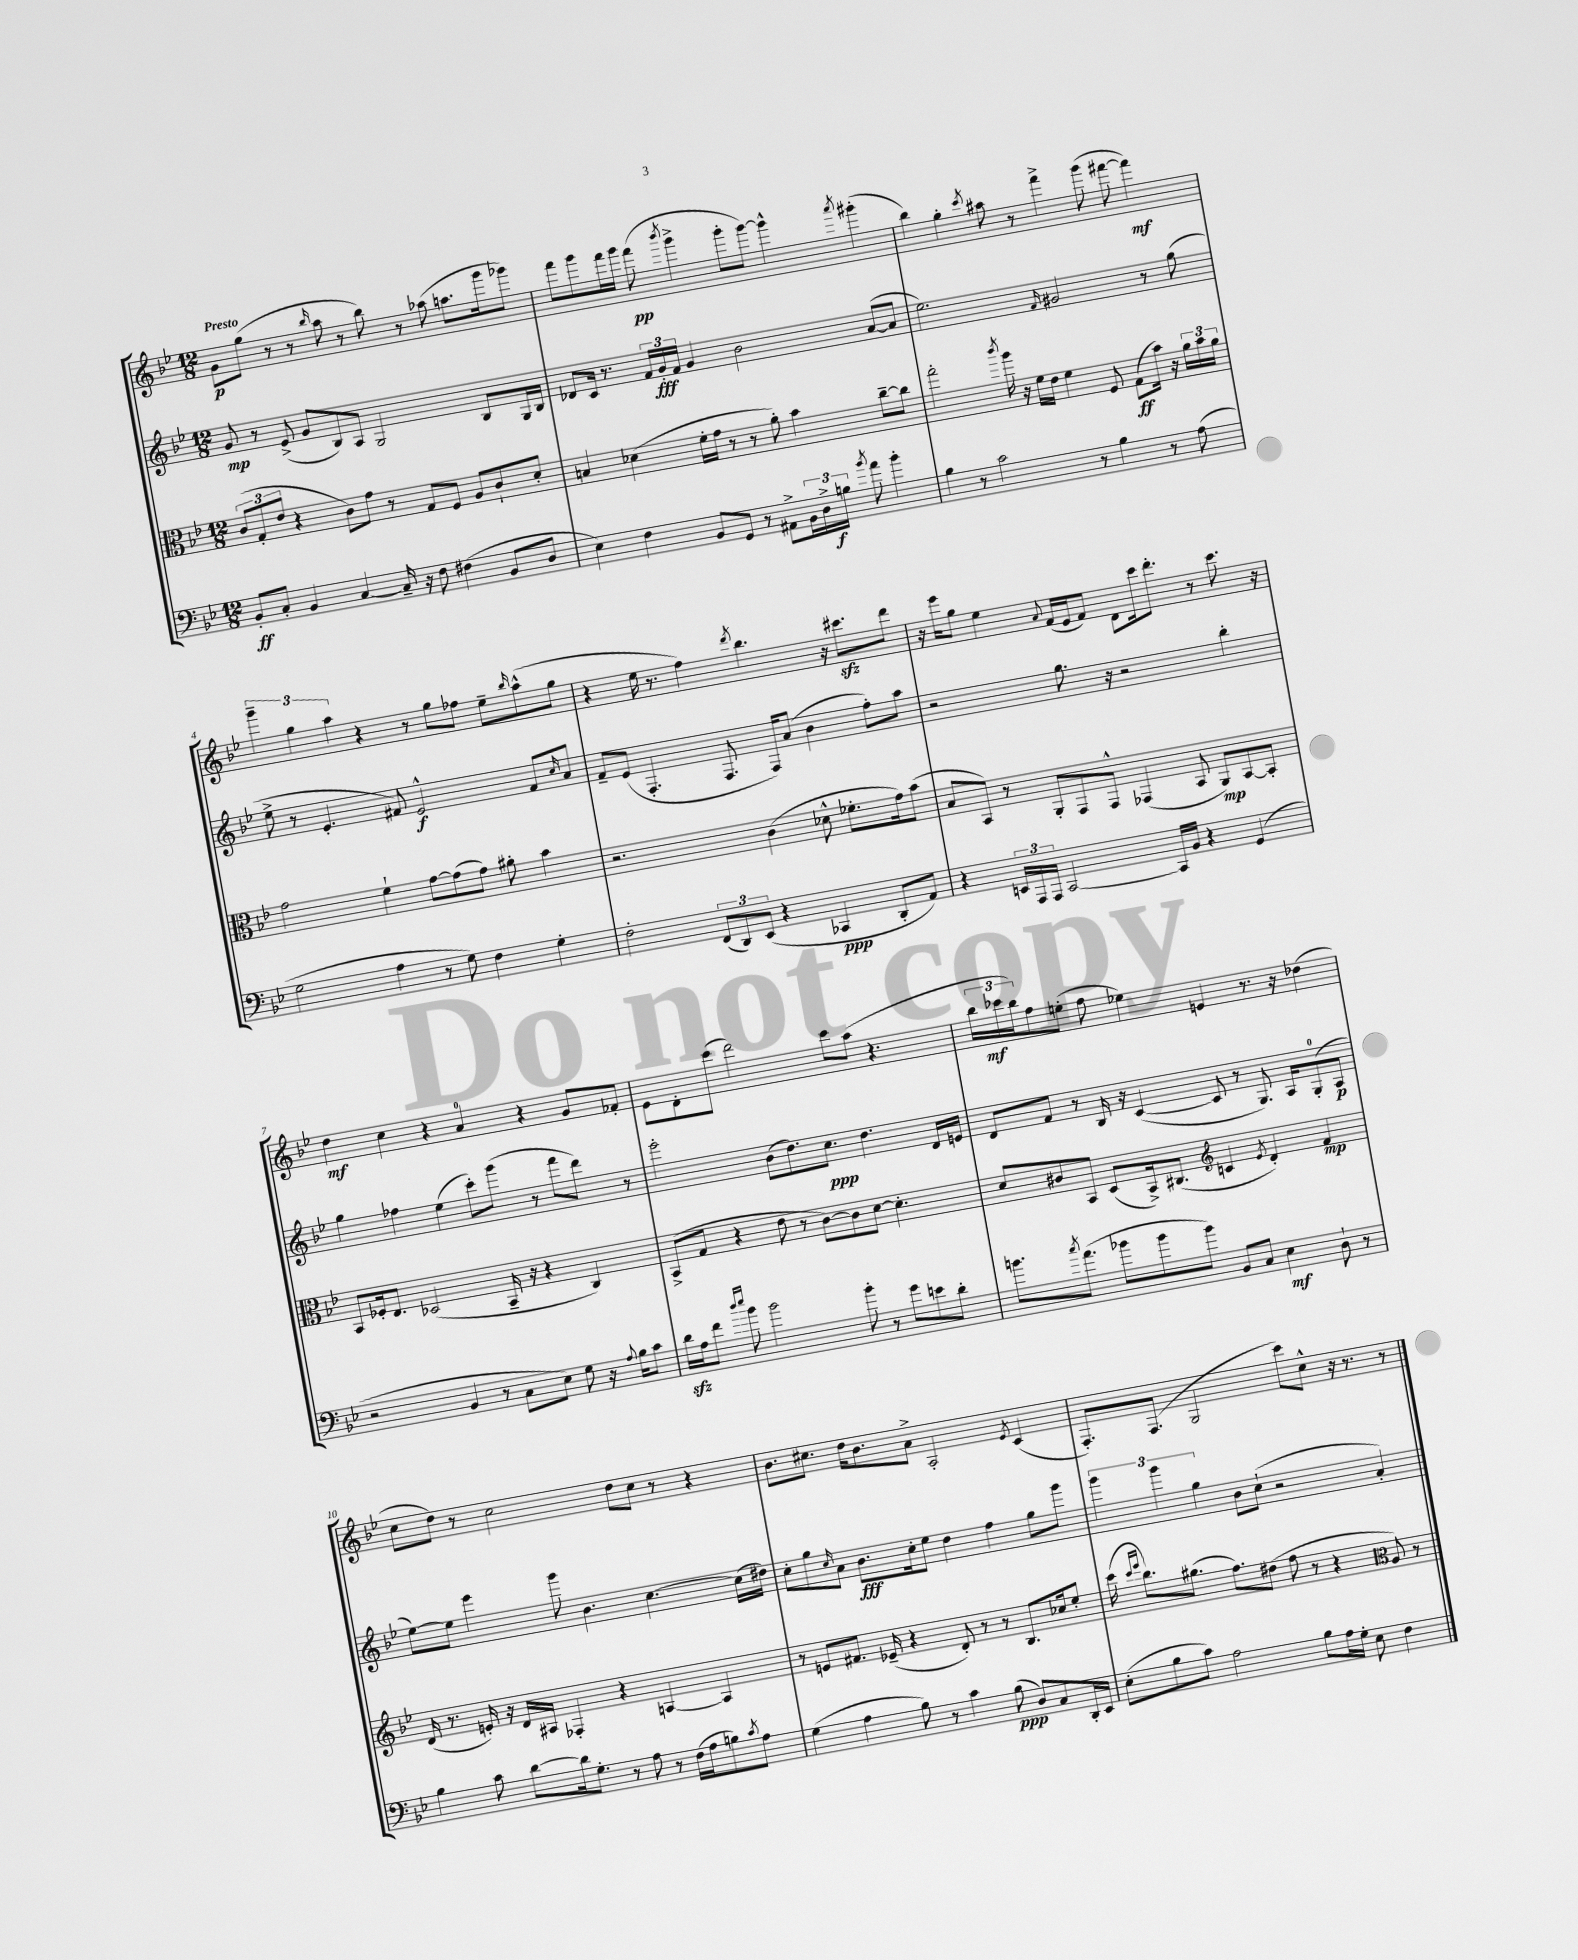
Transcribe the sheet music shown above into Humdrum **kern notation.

**kern	**dynam	**kern	**dynam	**kern	**dynam	**kern	**dynam
*part4	*part4	*part3	*part3	*part2	*part2	*part1	*part1
*staff4	*staff4	*staff3	*staff3	*staff2	*staff2	*staff1	*staff1
*clefF4	*	*clefC3	*	*clefG2	*	*clefG2	*
*k[b-e-]	*	*k[b-e-]	*	*k[b-e-]	*	*k[b-e-]	*
*M12/8	*	*M12/8	*	*M12/8	*	*M12/8	*
=1	=1	=1	=1	=1	=1	=1	=1
!	!	!	!	!	!	!LO:TX:a:B:t=Presto	!
8BB-'/L	ff	(12c/L	.	8g/	mp	8g\L	p
.	.	12G'/	.	.	.	.	.
8C'/J	.	.	.	8r	.	(8gg\J	.
.	.	12e-/J	.	.	.	.	.
4BB-/	.	4r	.	(8e-^/	.	8r	.
.	.	.	.	8g/L	.	8r	.
.	.	.	.	.	.	16qqbb-/	.
[4C/	.	8c\L)	.	8B-/)	.	8aa\	.
.	.	8g\J	.	8A/J	.	8r	.
16C~/]	.	8r	.	2G/	.	8bb-\)	.
16r	.	.	.	.	.	.	.
8F\	.	8G/L	.	.	.	8r	.
(4F#X\	.	8F/J	.	.	.	(8aa-X\	.
.	.	8A/L	.	.	.	8.aan\L	.
8BB-/L	.	8c`/	.	8B-/L	.	.	.
.	.	.	.	.	.	16ggg\k	.
8D/J	.	8d'/J	.	16G/L	.	8ggg-X\J)	.
.	.	.	.	16B-/JJ	.	.	.
=2	=2	=2	=2	=2	=2	=2	=2
4E-\)	.	4Bn/	.	8d-X/L	.	8fff\L	.
.	.	.	.	16c/Jk	.	8ggg\	.
.	.	.	.	8.r	.	.	.
4F\	.	(4d-X\	.	.	.	16fff\L	.
.	.	.	.	.	.	16ggg\JJ	.
.	.	.	.	24f/LL	.	(8fff\	pp
.	.	.	.	24g'/	fff	.	.
.	.	.	.	24f/JJ	.	.	.
.	.	.	.	.	.	8qbbb-/	.
8BB-/L	.	16f'\LL	.	4g/	.	4ggg^\	.
.	.	16g\JJ	.	.	.	.	.
8GG/J	.	8r	.	.	.	.	.
8r	.	8r	.	2b-\	.	8ggg'\L	.
8AA#X^\L	.	8a'\)	.	.	.	[8ggg\J)	.
24BB-\L	.	4b-\	.	.	.	4ggg^^\]	.
24D^\	.	.	.	.	.	.	.
24Bn\JJ	f	.	.	.	.	.	.
8qb-/	.	.	.	.	.	.	.
8a\	.	.	.	.	.	.	.
.	.	.	.	.	.	8qaaa/	.
4b-'\	.	[8cc~\L	.	([8a/L	.	(4ggg#X'\	.
.	.	8cc\J]	.	8a/J]	.	.	.
=3	=3	=3	=3	=3	=3	=3	=3
4B-\	.	2gg'\	.	2.ee-\)	.	4bb-\)	.
8r	.	.	.	.	.	4gg'\	.
2c\	.	.	.	.	.	.	.
.	.	8qccc/	.	.	.	8qccc/	.
.	.	16aa\	.	.	.	8aa#X\	.
.	.	16r	.	.	.	.	.
.	.	16f\LL	.	.	.	8r	.
.	.	16e-\JJ	.	.	.	.	.
.	.	.	.	16qqf/	.	.	.
.	.	4f\	.	2g#X/	.	4fff^\	.
8r	.	.	.	.	.	.	.
4B-\	.	8F/	.	.	.	(8ggg\	.
.	.	(8G\L	ff	.	.	[8fff#X\	.
8r	.	16b-\Jk)	.	8r	.	4fff#\])	mf
.	.	16r	.	.	.	.	.
(8A\	.	24a\LL	.	(8gg\	.	.	.
.	.	24b-\	.	.	.	.	.
.	.	24a\JJ	.	.	.	.	.
!!LO:LB:g=z
=4	=4	=4	=4	=4	=4	=4	=4
2G\	.	2g\	.	8ee-^\	.	6ggg~\	.
.	.	.	.	8r	.	.	.
.	.	.	.	.	.	6gg\	.
.	.	.	.	4.e-'/	.	.	.
.	.	.	.	.	.	6aa\	.
4A\	.	4f`\	.	.	.	4r	.
.	.	.	.	8f#X/)	.	.	.
8r	.	[8g\L	.	2e-^^/	f	8r	.
8G\)	.	(8g\]	.	.	.	8gg\L	.
4F\	.	8g\J)	.	.	.	8ff-X\J	.
.	.	8a#X'\	.	.	.	8ee-~\L	.
.	.	.	.	.	.	16qqbb-/	.
4G'\	.	4b-\	.	8f#/L	.	(8aa^^\	.
.	.	.	.	16qqcc/	.	.	.
.	.	.	.	8a/J	.	8gg\J	.
=5	=5	=5	=5	=5	=5	=5	=5
2F'\	.	2.r	.	8f~/L	.	4r	.
.	.	.	.	(8e-/J	.	.	.
.	.	.	.	4.F'/	.	16ee-\	.
.	.	.	.	.	.	8.r	.
(12FF/L	.	.	.	.	.	4ff\)	.
12DD/)	.	.	.	.	.	.	.
.	.	.	.	8.F/	.	.	.
(12EE-/J	.	.	.	.	.	.	.
.	.	.	.	.	.	8qddd/	.
4r	.	(4c\	.	.	.	4.bb-\	.
.	.	.	.	16F/KL)	.	.	.
.	.	.	.	(8a/J	.	.	.
4CC-X/	ppp	8d-X^^\	.	4b-\	.	.	.
.	.	8.f-X'\L	.	.	.	16r	.
.	.	.	.	.	.	8.ccc#Xzz\L	.
8DD'/L	.	.	.	8ff'\L)	.	.	.
.	.	16g\k)	.	.	.	.	.
8AA/J)	.	(8b-\J	.	8aa\J	.	8ddd\J	.
=6	=6	=6	=6	=6	=6	=6	=6
4r	.	8B-/L	.	2r	.	16r	.
.	.	.	.	.	.	16eee-\KL	.
.	.	8BB-/J)	.	.	.	8gg\J	.
24EEn/LL	.	8r	.	.	.	4ee-\	.
24AAA/	.	.	.	.	.	.	.
24AAA/JJ	.	.	.	.	.	.	.
[2CC/	.	8AA'/L	.	.	.	.	.
.	.	.	.	.	.	8qqa/	.
.	.	8GG/	.	8.gg\	.	(16f/LL	.
.	.	.	.	.	.	16e-/J	.
.	.	8GG^^/J	.	.	.	8f/J)	.
.	.	.	.	16r	.	.	.
.	.	(4GG-X/	.	2r	.	8d\L	.
16CC/LL]	.	.	.	.	.	16ccc\k	.
16BB-/JJ	.	.	.	.	.	8.ddd'\J	.
4r	.	8BB-/	.	.	.	.	.
.	.	8AA/L)	mp	.	.	8r	.
(4GG/	.	[8BB-/	.	4bb-'\	.	8.ccc\	.
.	.	8BB-'/J]	.	.	.	.	.
.	.	.	.	.	.	16r	.
!!LO:LB:g=z
=7	=7	=7	=7	=7	=7	=7	=7
2r	.	8BB-/L	.	4gg\	.	4dd\	mf
.	.	16F-X'/k	.	.	.	.	.
.	.	8.E-/J	.	.	.	.	.
.	.	.	.	4ff-X\	.	4cc\	.
.	.	(2D-X/	.	.	.	.	.
4BB-/	.	.	.	(4ee-\	.	4r	.
8r	.	.	.	8ccc'\L)	.	4a/	.
8C\L	.	16BB-~/	.	(8ggg\J	.	.	.
.	.	16r	.	.	.	.	.
8E-\J)	.	4r	.	8r	.	4r	.
8G\	.	.	.	8fff\L	.	.	.
16r	.	4C/)	.	8ddd\J)	.	8g/L	.
8qqA/	.	.	.	.	.	.	.
16B-\KL	.	.	.	.	.	.	.
8c\J	.	.	.	8r	.	8f-X'/J	.
=8	=8	=8	=8	=8	=8	=8	=8
16dzz\LL	.	(8BB-^/L	.	2eee-'\	.	8e-\L	.
16A\J	.	.	.	.	.	.	.
8f\J	.	8G/J	.	.	.	8d'\	.
16qqdd/LL	.	.	.	.	.	.	.
16qqee-/JJ	.	.	.	.	.	.	.
8b-\	.	4r	.	.	.	(8ccc\J	.
2b-\	.	.	.	.	.	2ddd\)	.
.	.	8e-\	.	(8b-\L	.	.	.
.	.	8r	.	8.dd\)	.	.	.
.	.	[8c\L)	.	.	.	.	.
.	.	.	.	8.cc\J	ppp	.	.
8b-'\	.	8c\]	.	.	.	8ccc\L	.
8r	.	[8d\J	.	4.dd\	.	(8aa\J	.
8g\L	.	4.d'\]	.	.	.	4.r	.
8en\	.	.	.	.	.	.	.
8d'\J	.	.	.	16d/LL	.	.	.
.	.	.	.	16en/JJ	.	.	.
=9	=9	=9	=9	=9	=9	=9	=9
8.bn\L	.	8d/L	.	8d/L	.	24bb-\LL	.
.	.	.	.	.	.	24ccc-X\	mf
.	.	.	.	.	.	24bb-\J)	.
.	.	8c#X/	.	8f/J	.	8ff\	.
8qcc/	.	.	.	.	.	.	.
(8.a\J	.	.	.	.	.	.	.
.	.	8BB-/J	.	8r	.	(8een'\J	.
8b-X\L	.	(8D/L	.	16B-/	.	8ff\	.
.	.	.	.	16r	.	.	.
8b-\	.	16BB-^/k)	.	([4c/	.	4ee-X\)	.
.	.	(8.C#X/J	.	.	.	.	.
8b-\J)	.	.	.	.	.	.	.
*	*	*clefG2	*	*	*	*	*
8BB-/L	.	4cn/	.	8c/]	.	4en/	.
8C/J	.	.	.	8r	.	.	.
.	.	8qe-/	.	.	.	.	.
4E-\	mf	4d'/)	.	8.G/)	.	8.r	.
.	.	.	.	16A/KL	.	16r	.
8D`\	.	4f/	mp	(8G'/	.	(4dd-X\	.
8r	.	.	.	8A/J	p	.	.
!!LO:LB:g=z
=10	=10	=10	=10	=10	=10	=10	=10
4B-\	.	(16d/	.	[8ee-\L)	.	8cc\L	.
.	.	8.r	.	.	.	.	.
.	.	.	.	8ee-\J]	.	8dd\J)	.
8c\	.	16en'/)	.	4eee-\	.	8r	.
.	.	16r	.	.	.	.	.
[8d\L	.	16d/LL	.	.	.	2cc\	.
.	.	16A#X/JJ	.	.	.	.	.
16d\k]	.	4F-X'/	.	8ggg\	.	.	.
8.G'\J	.	.	.	.	.	.	.
.	.	.	.	4.b-\	.	.	.
8r	.	4r	.	.	.	.	.
8A\	.	.	.	.	.	8dd\L	.
8r	.	[4An/	.	[4.cc\	.	8cc\J	.
(16F\LL	.	.	.	.	.	8r	.
16A\J	.	.	.	.	.	.	.
8Bn\)	.	4A/]	.	.	.	4r	.
8qc/	.	.	.	.	.	.	.
8A\J	.	.	.	(16cc\LL]	.	.	.
.	.	.	.	16dd#X\JJ)	.	.	.
=11	=11	=11	=11	=11	=11	=11	=11
(4G\	.	8r	.	8cc'\L	.	8.b-\L	.
.	.	8en/L	.	8gg\	.	.	.
.	.	.	.	.	.	8.cc#X\J	.
.	.	.	.	16qqcc/	.	.	.
4A\	.	8.f#X/J	.	8a\J	.	.	.
.	.	.	.	8.b-\L	fff	16dd\KL	.
.	.	(16e-X~/	.	.	.	8.b-\	.
8B-\)	.	4r	.	.	.	.	.
.	.	.	.	16cc'\k	.	.	.
8r	.	.	.	8ee-\J	.	8a^\J	.
4c\	.	8d'/)	.	4dd\	.	2A'/	.
.	.	8r	.	.	.	.	.
(8B-\	ppp	8r	.	4ff\	.	.	.
8D/L)	.	8.B-/L	.	.	.	.	.
.	.	.	.	.	.	8qe-/	.
8C/	.	.	.	8gg\L	.	(4c/	.
.	.	16cc-X/k	.	.	.	.	.
16DD'/L	.	8ee-'/J	.	8ggg\J	.	.	.
16EE-/JJ	.	.	.	.	.	.	.
=12	=12	=12	=12	=12	=12	=12	=12
(8E-'\L	.	(16ccc\	.	6ggg\	.	8.F'/L)	.
.	.	16qqccc/LL	.	.	.	.	.
.	.	16qqeee-/JJ	.	.	.	.	.
.	.	8.bb-\L)	.	.	.	.	.
8B-\	.	.	.	.	.	.	.
.	.	.	.	6ggg\	.	.	.
.	.	.	.	.	.	(8.F/J	.
8c\J)	.	(8.gg#X\J	.	.	.	.	.
.	.	.	.	6gg\	.	.	.
2A\	.	.	.	.	.	2G/	.
.	.	8.ff\L)	.	.	.	.	.
.	.	.	.	8b-\L	.	.	.
.	.	(8dd#X\J	.	(8cc`\J	.	.	.
.	.	8ff\	.	2r	.	.	.
8B-\L	.	8r	.	.	.	8ccc\L)	.
16A\L	.	4r	.	.	.	8cc^^\J	.
16G'\JJ	.	.	.	.	.	.	.
8E-\	.	.	.	.	.	16r	.
.	.	.	.	.	.	8.r	.
*	*	*clefC3	*	*	*	*	*
4F\	.	8A/)	.	4a'/)	.	.	.
.	.	8r	.	.	.	8r	.
==	==	==	==	==	==	==	==
*-	*-	*-	*-	*-	*-	*-	*-
